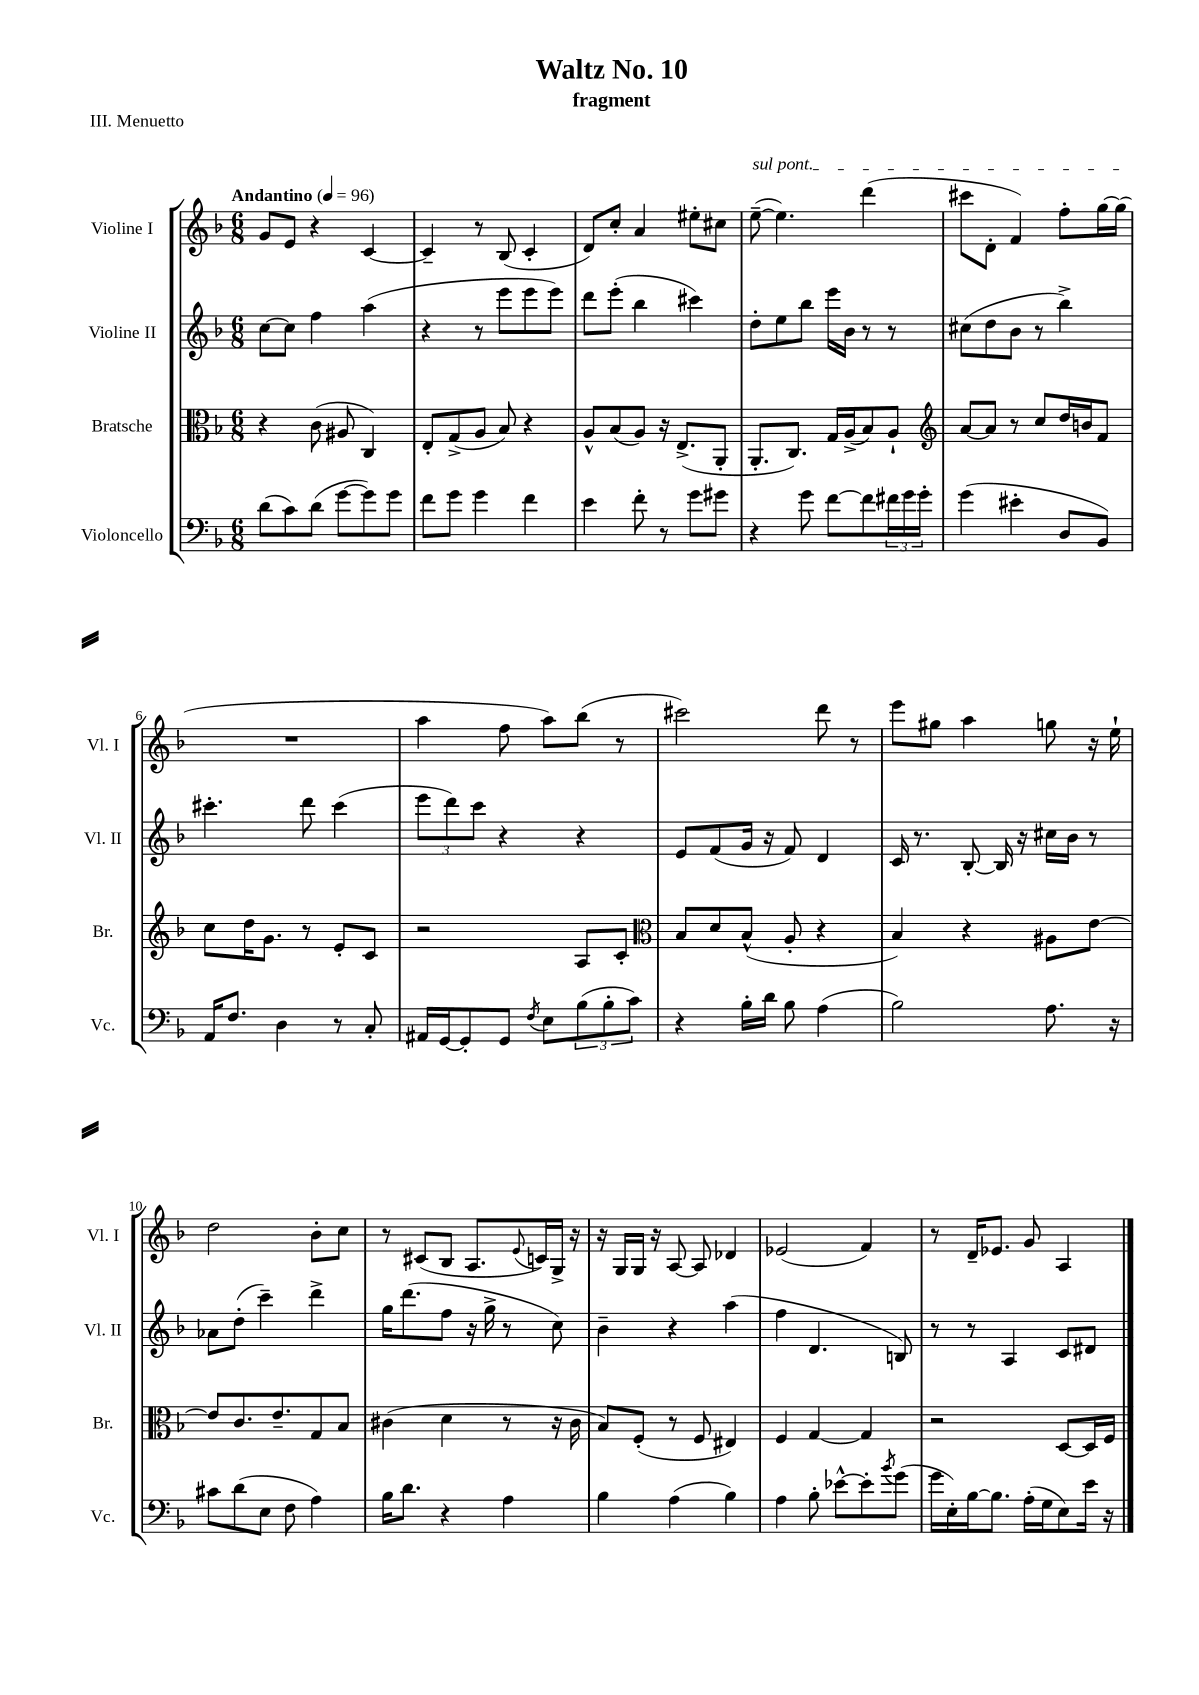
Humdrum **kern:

**kern	**kern	**kern	**kern
*part4	*part3	*part2	*part1
*staff4	*staff3	*staff2	*staff1
*I"Violoncello	*I"Bratsche	*I"Violine II	*I"Violine I
*I'Vc.	*I'Br.	*I'Vl. II	*I'Vl. I
*clefF4	*clefC3	*clefG2	*clefG2
*k[b-]	*k[b-]	*k[b-]	*k[b-]
*M6/8	*M6/8	*M6/8	*M6/8
*MM96	*MM96	*MM96	*MM96
=1	=1	=1	=1
!	!	!	!LO:TX:a:B:t=Andantino
(8d\L	4r	[8cc\L	8g/L
8c\)	.	8cc\J]	8e/J
(8d\J	(8c\	4ff\	4r
[8g\L	8A#X/	.	.
8g\])	4C/)	(4aa\	[4c/
8g\J	.	.	.
=2	=2	=2	=2
8f\L	8E'/L	4r	4c~/]
8g\J	(8G^/	.	.
4g\	8A/J	8r	8r
.	8B-/)	8eee\L	(8B-/
4f\	4r	8eee\	4c'/
.	.	8eee\J)	.
=3	=3	=3	=3
4e\	8A^^/L	8ddd\L	8d/L)
.	(8B-/	(8eee'\J	8cc'/J
8f'\	8A/J)	4bb-\	4a/
8r	16r	.	.
.	(8.E^/L	.	.
8g\L	.	4ccc#X\)	8ee#X'\L
8g#X\J	8AA'/J	.	8cc#X\J
=4	=4	=4	=4
!	!	!	!LO:TX:a:i:t=sul pont.
4r	8.AA'/L	8dd'\L	([8ee~\
.	.	8ee\	4.ee\])
.	8.C/J)	.	.
8g\	.	8bb-\J	.
[8f\L	16G/LL	16eee\LL	.
.	(16A^/J	16b-\JJ	.
8f\]	8B-/)	8r	(4ddd\
24f#X\L	8A`/J	8r	.
24g\	.	.	.
24g'\JJ	.	.	.
=5	=5	=5	=5
*	*clefG2	*	*
(4g\	[8a/L	(8cc#X\L	8ccc#X\L
.	8a/J]	8dd\	8d'\J
4e#X'\	8r	8b-\J	4f/)
.	8cc/L	8r	.
8D/L	16dd/L	4bb-^\)	8ff'\L
.	16bn/J	.	.
8BB-/J)	8f/J	.	[16gg\L
.	.	.	(16gg\JJ]
!!LO:LB:g=z
=6	=6	=6	=6
16AA/KL	8cc\L	4.ccc#X'\	2.r
8.F/J	.	.	.
.	16dd\K	.	.
.	8.g\J	.	.
4D\	.	.	.
.	8r	8ddd\	.
8r	8e'/L	(4ccc#\	.
8C'/	8c/J	.	.
=7	=7	=7	=7
16AA#X/LL	2r	12eee\L	4aa\
[16GG/J	.	.	.
.	.	12ddd\)	.
8GG'/]	.	.	.
.	.	12ccc\J	.
8GG/J	.	4r	8ff\
8qF/	.	.	.
8E\L	.	.	8aa\L)
(12B-\	8A/L	4r	(8bb-\J
12B-'\	.	.	.
.	8c'/J	.	8r
12c\J)	.	.	.
=8	=8	=8	=8
*	*clefC3	*	*
4r	8B-/L	8e/L	2ccc#X\)
.	8d/	(8f/	.
16B-'\LL	(8B-^^/J	16g/Jk	.
16d\JJ	.	16r	.
8B-\	8A'/	8f/)	.
(4A\	4r	4d/	8ddd\
.	.	.	8r
=9	=9	=9	=9
2B-\)	4B-/)	16c/	8eee\L
.	.	8.r	.
.	.	.	8gg#X\J
.	4r	[8B-'/	4aa\
.	.	16B-/]	.
.	.	16r	.
8.A\	8A#X\L	16cc#X\LL	8ggn\
.	.	16b-\JJ	.
.	[8e\J	8r	16r
16r	.	.	16ee`\
!!LO:LB:g=z
=10	=10	=10	=10
8c#X\L	8e/L]	8a-X\L	2dd\
(8d\	8.c/	(8dd'\J	.
8E\J	.	4ccc~\)	.
.	8.e~/	.	.
8F\	.	.	.
4A\)	8G/	4ddd^\	8b-'\L
.	8B-/J	.	8cc\J
=11	=11	=11	=11
16B-\KL	(4c#X\	16gg\KL	8r
8.d\J	.	(8.ddd\	.
.	.	.	(8c#X/L
4r	4d\	8ff\J	8B-/J
.	.	16r	8.A/L
.	.	16gg^\	.
4A\	8r	8r	.
.	.	.	8qqe/
.	.	.	16cn/L)
.	16r	8cc\)	16G^/JJ
.	16c#\	.	16r
=12	=12	=12	=12
4B-\	8B-/L)	4b-~\	16r
.	.	.	16G/LL
.	(8F'/J	.	16G/JJ
.	.	.	16r
(4A\	8r	4r	[8A/
.	8F/	.	8A/]
4B-\)	4E#X/)	(4aa\	4d-X/
=13	=13	=13	=13
4A\	4F/	4ff\	(2e-X/
8B-'\	[4G/	4.d/	.
[8e-X^^\L	.	.	.
8e-'\]	4G/]	.	4f/)
8qb-/	.	.	.
(8g\J	.	8Bn/)	.
=14	=14	=14	=14
16g\LL	2r	8r	8r
16E'\)	.	.	.
[16B-\J	.	8r	16d~/KL
8.B-\J]	.	.	8.e-X/J
.	.	4A/	.
(16A'\LL	.	.	8g/
16G\J	.	.	.
8E\)	[8D/L	8c/L	4A/
16e\Jk	16D/L]	8d#X/J	.
16r	16F/JJ	.	.
==	==	==	==
*-	*-	*-	*-
